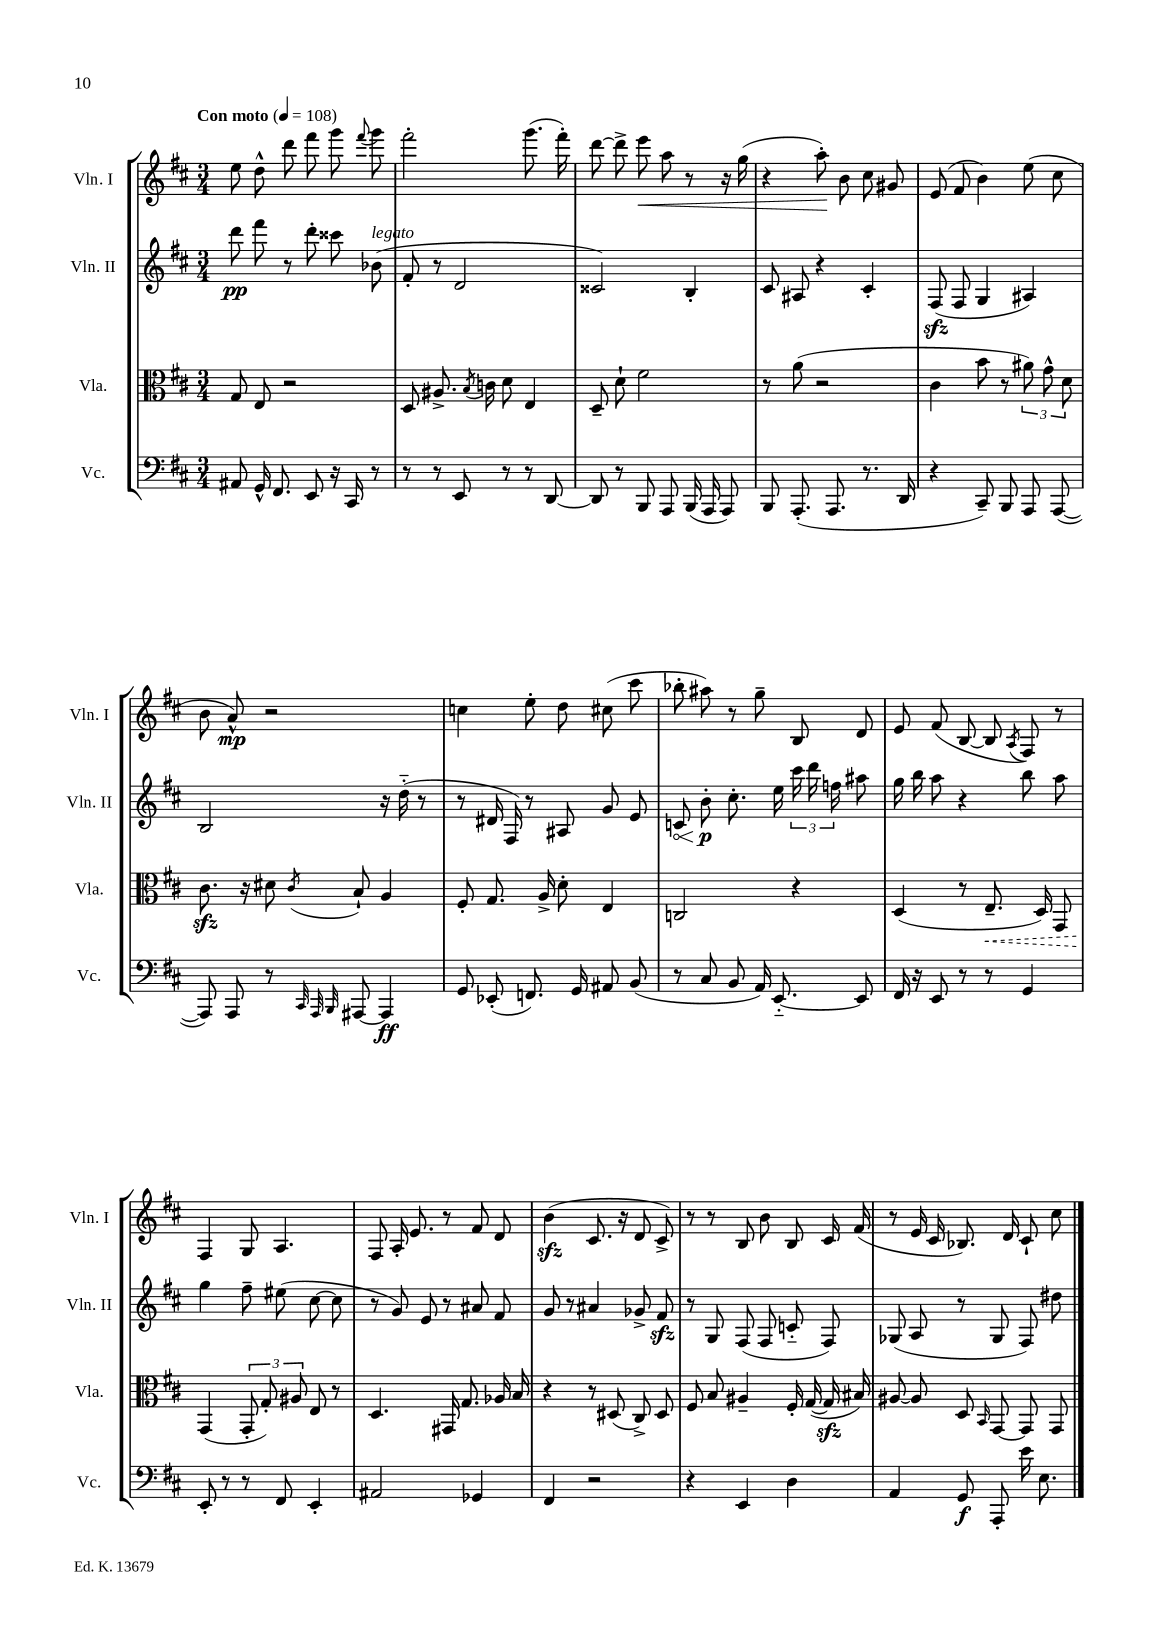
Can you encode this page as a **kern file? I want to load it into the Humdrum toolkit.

**kern	**kern	**kern	**kern
*staff4	*staff3	*staff2	*staff1
*clefF4	*clefC3	*clefG2	*clefG2
*k[f#c#]	*k[f#c#]	*k[f#c#]	*k[f#c#]
*M3/4	*M3/4	*M3/4	*M3/4
*MM108	*MM108	*MM108	*MM108
8AA#	8G	8ddd	8ee
16GG^^	8E	8fff#	8dd^^
8.FF#	.	.	.
.	2r	8r	8ddd
8EE	.	8ddd'	8fff#
16r	.	8ccc##	8ggg
16CC#	.	.	.
.	.	.	8qqfff#
8r	.	(8b-	8ggg
=	=	=	=
8r	8D	8f#'	2fff#'
8r	8.A#^	8r	.
8EE	.	2d	.
.	8qB	.	.
.	16c	.	.
8r	8d	.	.
8r	4E	.	(8.ggg
[8DD	.	.	.
.	.	.	16fff#')
=	=	=	=
8DD]	8D~	2c##)	[8ddd
8r	8d`	.	8ddd^]
8BBB	2f#	.	8eee
8AAA	.	.	8aa
(16BBB	.	4B'	8r
16AAA	.	.	.
8AAA)	.	.	16r
.	.	.	(16gg
=	=	=	=
8BBB	8r	8c#	4r
(8.AAA'	(8a	8A#	.
.	2r	4r	8aa')
8.AAA	.	.	.
.	.	.	8b
8.r	.	4c#'	8cc#
.	.	.	8g#
16DD	.	.	.
=	=	=	=
4r	4c#	(8F#	(8e
.	.	8F#	8f#
8CC#~)	8b	4G	4b)
8BBB	8r	.	.
8AAA	12a#)	4A#)	(8ee
.	12g^^	.	.
([8AAA	.	.	8cc#
.	12d	.	.
=	=	=	=
8AAA])	8.c#	2B	8b
8AAA	.	.	8a^^)
.	16r	.	.
8r	8d#	.	2r
32qqCC#	.	.	.
32qqAAA	.	.	.
32qqBBB	8qc#	.	.
[8AAA#	8B`	.	.
4AAA#]	4A	16r	.
.	.	(16dd'~	.
.	.	8r	.
=	=	=	=
8GG	8F#'	8r	4cc
(8EE-'	8.G	16d#	.
.	.	16F#)	.
8.FF)	.	8r	8ee'
.	16A^	.	.
.	8d'	8A#	8dd
16GG	.	.	.
8AA#	4E	8g	(8cc#
(8BB	.	8e	8ccc#
=	=	=	=
8r	2C	8c	8bb-'
8C#	.	8b'	8aa#)
8BB	.	8.cc#'	8r
16AA)	.	.	8gg~
[8.EE'~	.	16ee	.
.	4r	24ccc#	8B
.	.	24ddd	.
.	.	24ff	.
8EE]	.	8aa#	8d
=	=	=	=
16FF#	(4D	16gg	8e
16r	.	16bb	.
8EE	.	8aa	(8f#
8r	8r	4r	[8B
8r	8.E~	.	8B]
.	.	.	8qA
4GG	.	8bb	8F#)
.	16D)	.	.
.	8GG	8aa	8r
=	=	=	=
8EE'	(4GG	4gg	4F#
8r	.	.	.
8r	12GG'	8ff#~	8G
.	12G')	.	.
8FF#	.	(8ee#	4.A
.	12A#	.	.
4EE'	8E	[8cc#	.
.	8r	8cc#]	.
=	=	=	=
2AA#	4.D	8r	8F#
.	.	8g)	16A'
.	.	.	8.e
.	.	8e	.
.	16GG#	8r	8r
.	8.G	.	.
4GG-	.	8a#	8f#
.	16A-	8f#	8d
.	16B	.	.
=	=	=	=
4FF#	4r	8g	(4b
.	.	8r	.
2r	8r	4a#	8.c#
.	(8D#	.	.
.	.	.	16r
.	8C#^)	8g-^	8d
.	8D#	8f#	8c#^)
=	=	=	=
4r	8F#	8r	8r
.	8B	8G	8r
4EE	4A#~	(8F#	8B
.	.	8F#	8b
4D	16F#'	8c'~	8B
.	([16G	.	.
.	16G]	8F#)	16c#
.	16B#)	.	(16f#
=	=	=	=
4AA	[8A#	(8G-	8r
.	8A#]	8A	16e
.	.	.	16c#
8GG	8D	8r	8.B-)
.	16qqBB	.	.
8AAA'	[8GG	8G-	.
.	.	.	16d
16e	8GG]	8F#)	8c#`
8.E	.	.	.
.	8GG	8dd#	8cc#
==	==	==	==
*-	*-	*-	*-
